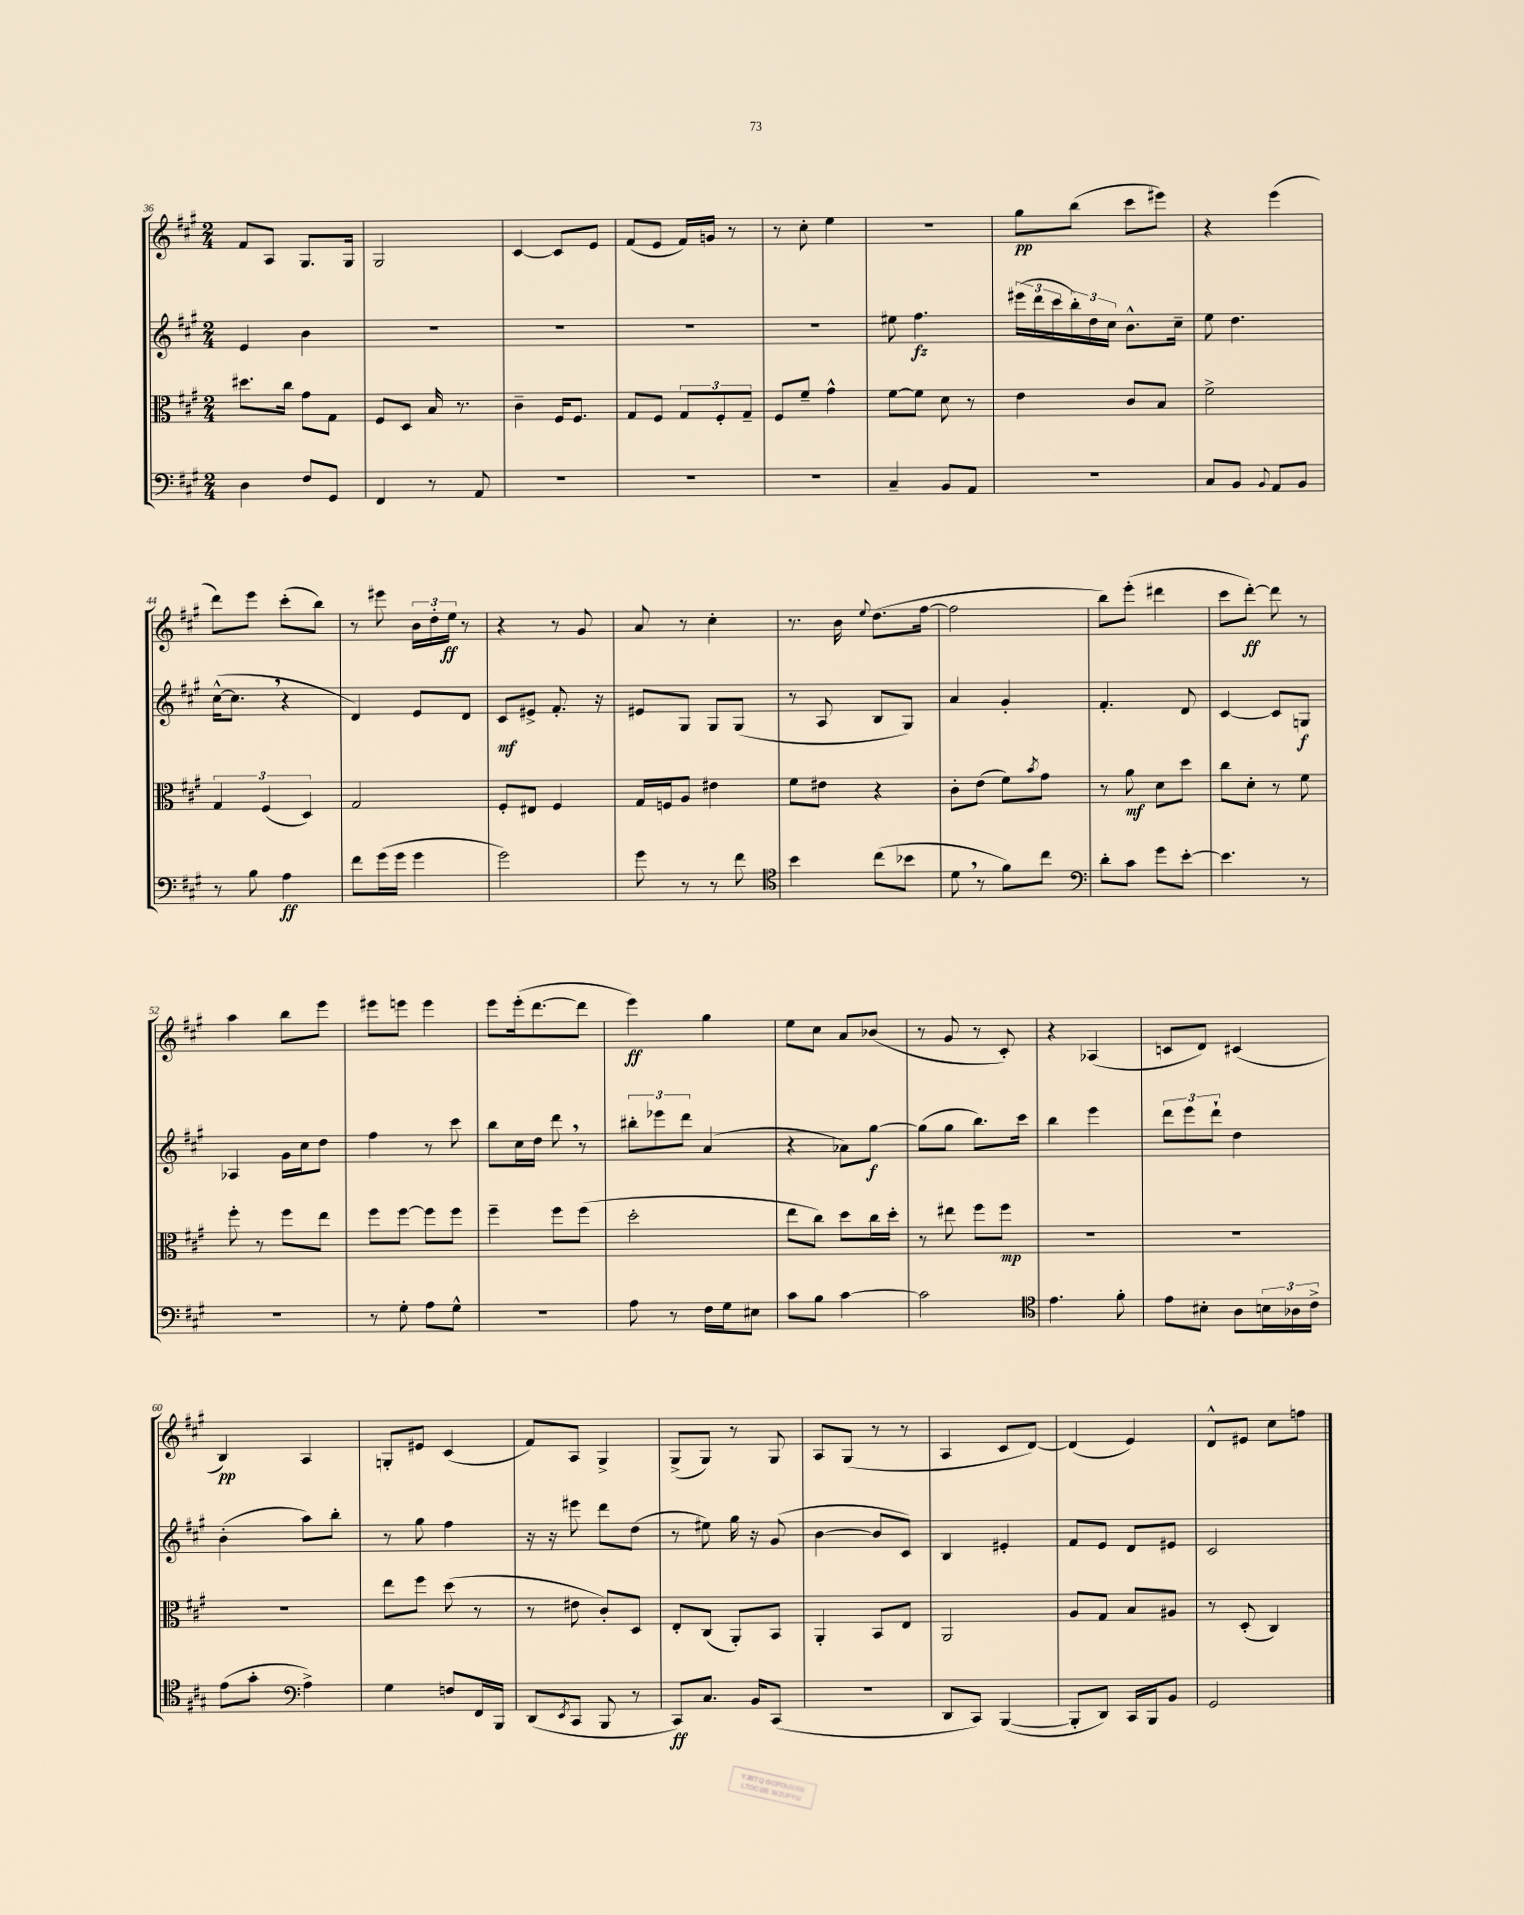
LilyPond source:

<<
\new StaffGroup <<
\new Staff = "s0" {
    \clef treble \key a \major \numericTimeSignature \time 2/4
    fis'8 a8 gis8. gis16 |
    gis2 |
    cis'4~ cis'8 e'8 |
    fis'8( e'8 fis'16) g'16 r8 |
    r8 cis''8-. e''4 |
    R2 |
    gis''8\pp b''8( cis'''8 eis'''8) |
    r4 e'''4( |
    d'''8) e'''8 cis'''8-.( b''8) |
    r8 eis'''8 \tuplet 3/2 { b'16 d''16-. e''16\ff } r8 |
    r4 r8 gis'8 |
    a'8 r8 cis''4-. |
    r8. b'16 \appoggiatura { e''8 } d''8.( fis''16~ |
    fis''2 |
    b''8) e'''8-.( dis'''4 |
    cis'''8 d'''8~-.\ff) d'''8 r8 |
    a''4 b''8 e'''8 |
    eis'''8 e'''8 e'''4 |
    e'''8 e'''16-.( d'''8.~ d'''8 |
    e'''4\ff) gis''4 |
    e''8 cis''8 a'8 bes'8( |
    r8 gis'8 r8 cis'8-.) |
    r4 aes4( |
    c'8 d'8) cis'4( |
    b4\pp) a4 |
    g8-. eis'8 cis'4( |
    fis'8) a8 gis4-> |
    gis8->( gis8) r8 gis8 |
    a8 gis8( r8 r8 |
    a4 cis'8 d'8~) |
    d'4( e'4) |
    d'8-^ eis'8 cis''8 f''8 \bar "|." |
}
\new Staff = "s1" {
    \clef treble \key a \major \numericTimeSignature \time 2/4
    e'4 b'4 |
    R2 |
    R2 |
    R2 |
    R2 |
    eis''8 fis''4.\fz |
    \tuplet 3/2 { eis'''16( d'''16 cis'''16 } \tuplet 3/2 { b''16-.) d''16 cis''16 } b'8.-^ cis''16-- |
    e''8 d''4. |
    cis''16~-^( cis''8. \breathe r4 |
    d'4) e'8 d'8 |
    cis'8\mf eis'8-> fis'8.-. r16 |
    eis'8 gis8 gis8 gis8( |
    r8 a8 b8 gis8) |
    a'4 gis'4-. |
    fis'4.-. d'8 |
    cis'4~ cis'8 g8\f |
    aes4 gis'16 cis''16 d''8 |
    fis''4 r8 cis'''8 |
    b''8 cis''16 d''16 d'''8 \breathe r8 |
    \tuplet 3/2 { bis''8-. ees'''8 d'''8 } a'4( |
    r4 aes'8) gis''8~\f |
    gis''8( gis''8 b''8.) cis'''16 |
    b''4 e'''4 |
    \tuplet 3/2 { d'''8 e'''8 d'''8-! } d''4 |
    b'4-.( a''8) b''8-. |
    r8 gis''8 fis''4 |
    r16 r16 eis'''8 d'''8 d''8( |
    r8 eis''8) gis''16 r16 gis'8( |
    b'4~ b'8 cis'8) |
    b4 eis'4-. |
    fis'8 e'8 d'8 eis'8 |
    cis'2 \bar "|." |
}
\new Staff = "s2" {
    \clef alto \key a \major \numericTimeSignature \time 2/4
    dis''8. cis''16 gis'8 gis8 |
    fis8 d8 b16 r8. |
    cis'4-- fis16 fis8. |
    gis8 fis8 \tuplet 3/2 { gis8 fis8-. gis8-- } |
    fis8 fis'8-- gis'4-^ |
    fis'8~ fis'8 d'8 r8 |
    e'4 cis'8 b8 |
    fis'2-> |
    \tuplet 3/2 { gis4 fis4( d4) } |
    gis2 |
    fis8-. eis8 fis4 |
    gis16 f16 a8 eis'4 |
    fis'8 eis'8 r4 |
    cis'8-. e'8( fis'8) \acciaccatura { b'8 } gis'8 |
    r8 a'8\mf d'8 d''8 |
    cis''8 d'8-. r8 fis'8 |
    fis''8-. r8 fis''8 e''8 |
    fis''8 fis''8~ fis''8 fis''8 |
    fis''4-- fis''8 fis''8( |
    d''2-. |
    e''8 cis''8) d''8 cis''16 d''16-. |
    r8 eis''8 fis''8 fis''8\mp |
    R2 |
    R2 |
    R2 |
    e''8 fis''8 d''8( r8 |
    r8 eis'8 cis'8-.) d8 |
    e8-. cis8( a,8-.) b,8 |
    a,4-. b,8 e8 |
    a,2 |
    a8 gis8 b8 ais8 |
    r8 d8-.( cis4) \bar "|." |
}
\new Staff = "s3" {
    \clef bass \key a \major \numericTimeSignature \time 2/4
    d4 fis8 gis,8 |
    fis,4 r8 a,8 |
    R2 |
    R2 |
    R2 |
    cis4-- b,8 a,8 |
    R2 |
    cis8 b,8 \appoggiatura { b,8 } a,8 b,8 |
    r8 b8 a4\ff |
    fis'8 gis'16( gis'16 gis'4 |
    gis'2) |
    gis'8 r8 r8 fis'8 |
    \clef tenor b'4 cis''8( bes'8 |
    d'8 \breathe r8 fis'8) cis''8 |
    \clef bass d'8-. cis'8 gis'8 e'8~-. |
    e'4. r8 |
    r2 |
    r8 gis8-. a8 gis8-^ |
    R2 |
    a8 r8 fis16 gis16 eis8 |
    cis'8 b8 cis'4~ |
    cis'2 |
    \clef tenor e'4. fis'8-. |
    e'8 bis8-. a8 \tuplet 3/2 { b16 aes16 cis'16-> } |
    e'8( gis'8-. \clef bass a4->) |
    gis4 f8 fis,16 b,,16 |
    d,8( \acciaccatura { e,8 } cis,8 b,,8 r8 |
    cis,8\ff) cis8. b,16 cis,8( |
    R2 |
    d,8 cis,8) b,,4~( |
    b,,8-. d,8) cis,16 b,,16 b,8 |
    gis,2 \bar "|." |
}
>>
>>
\layout { \context { \Score currentBarNumber = #36 } }
